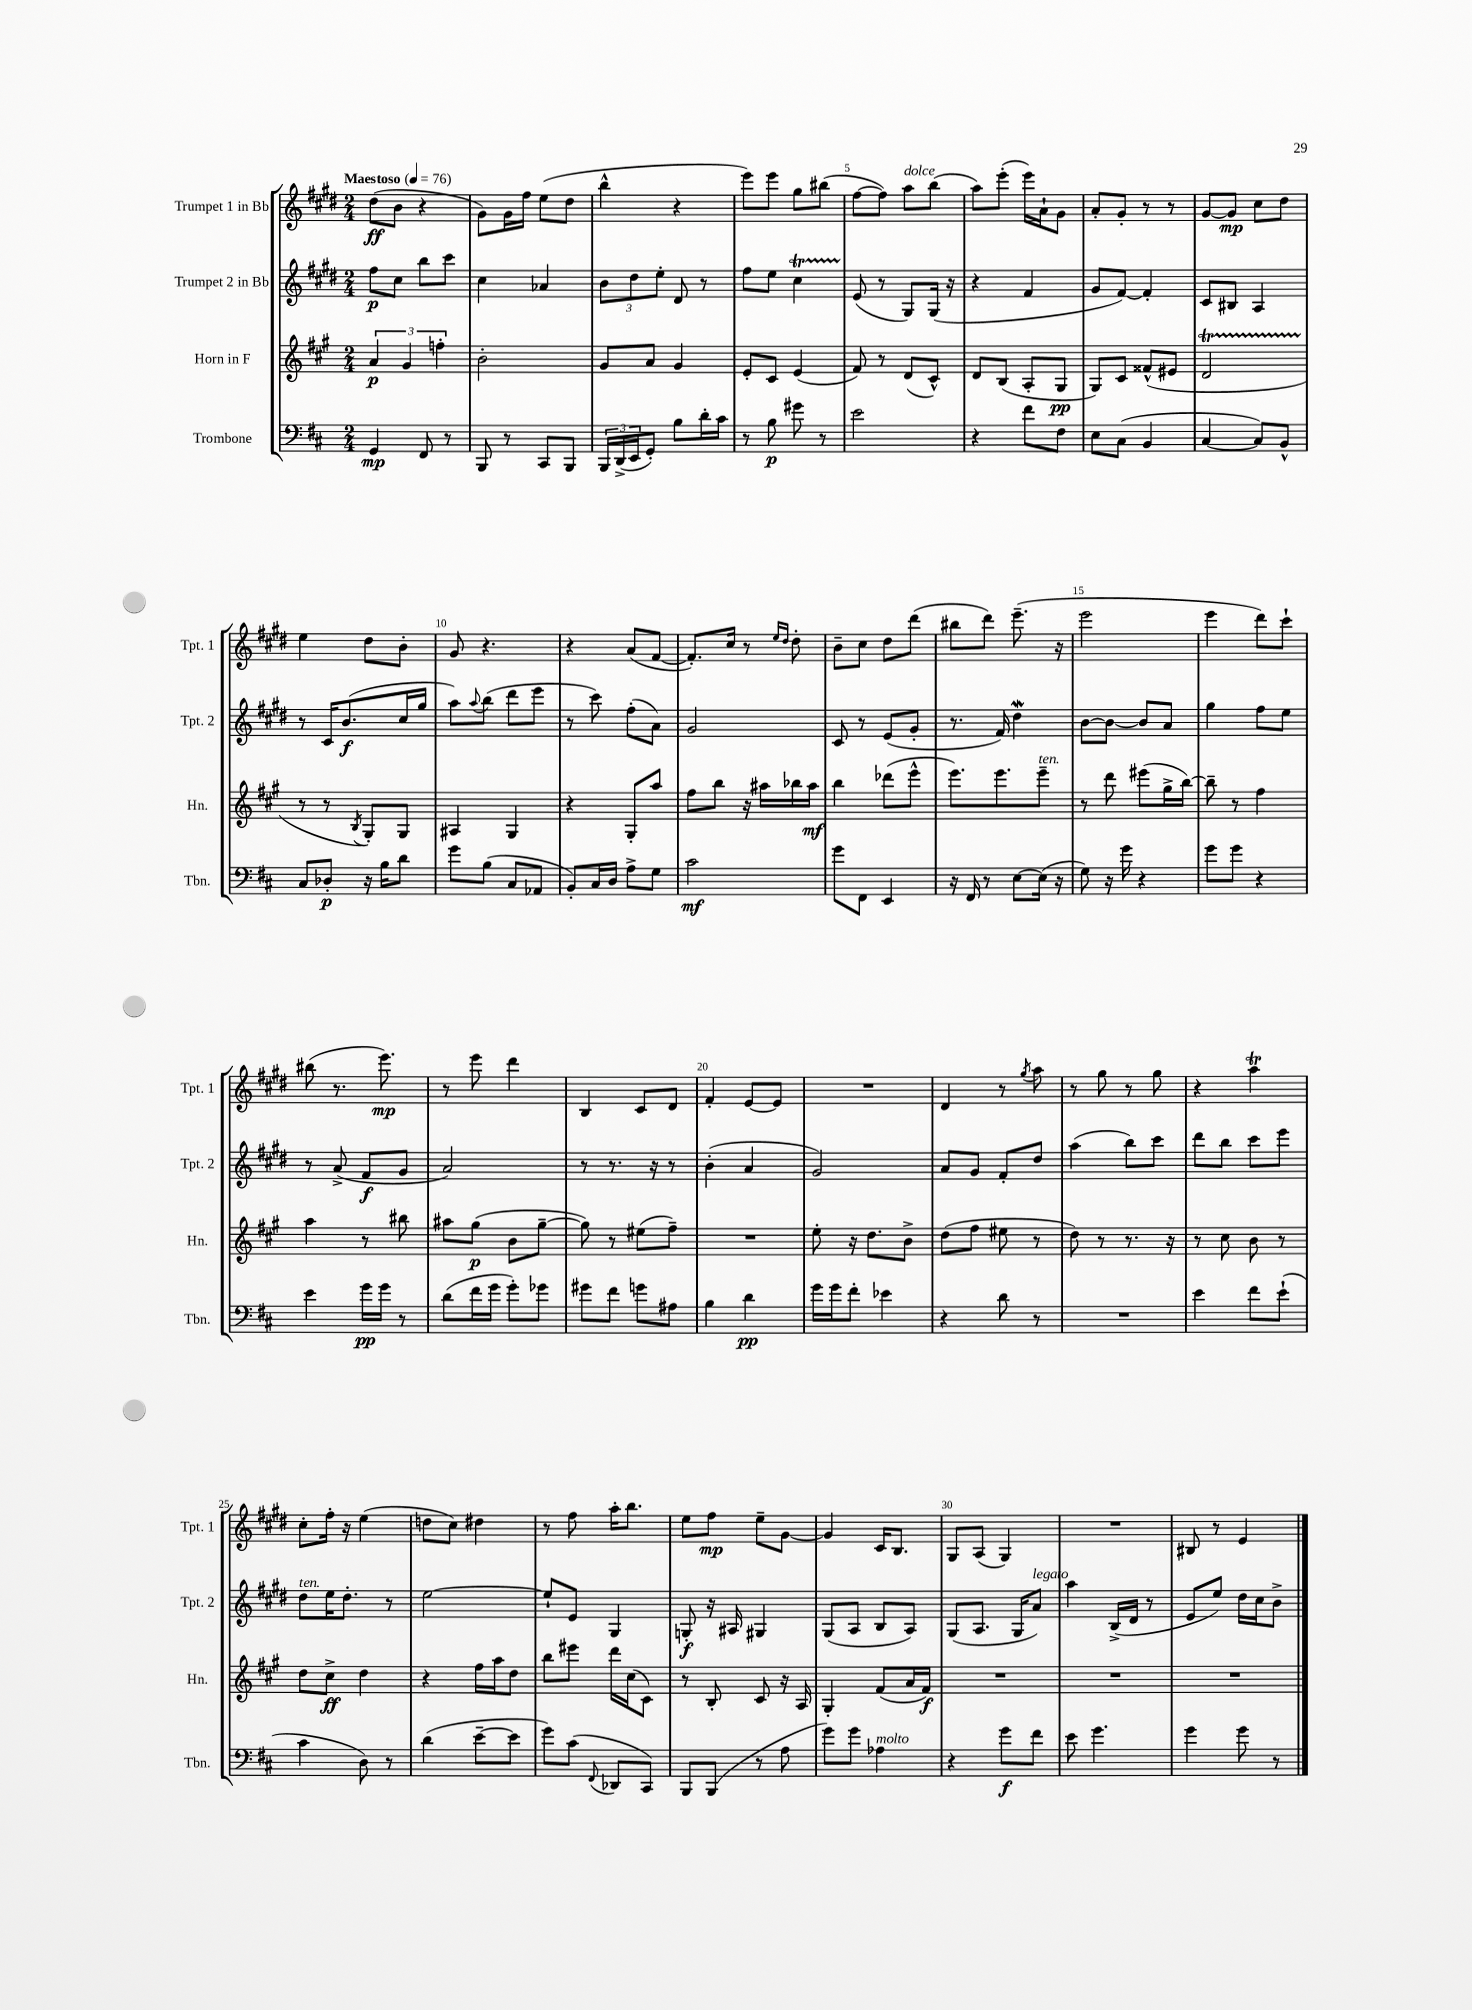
<<
\new StaffGroup <<
\new Staff = "s0" \with { instrumentName = "Trumpet 1 in Bb" shortInstrumentName = "Tpt. 1" } {
    \clef treble \key e \major \numericTimeSignature \time 2/4 \tempo "Maestoso" 4 = 76
    dis''8\ff( b'8 r4 |
    gis'8) gis'16 fis''16 e''8( dis''8 |
    b''4-^ r4 |
    e'''8) e'''8 gis''8 bis''8( |
    fis''8~ fis''8) a''8^\markup { \italic "dolce" } b''8( |
    a''8) e'''8-.( e'''16) a'16-! gis'8 |
    a'8-. gis'8-. r8 r8 |
    gis'8~ gis'8\mp cis''8 dis''8 |
    e''4 dis''8 b'8-. |
    gis'8 r4. |
    r4 a'8( fis'8~ |
    fis'8.-.) cis''16 r8 \grace { e''16 dis''16 } dis''8-. |
    b'8-- cis''8 dis''8 dis'''8( |
    bis''8 dis'''8) e'''8.--( r16 |
    e'''2 |
    e'''4 dis'''8) cis'''8-! |
    bis''8( r8. e'''8.\mp) |
    r8 e'''8 dis'''4 |
    b4 cis'8 dis'8 |
    fis'4-. e'8~ e'8 |
    R2 |
    dis'4 r8 \acciaccatura { gis''8 } a''8 |
    r8 gis''8 r8 gis''8 |
    r4 a''4\trill |
    cis''8-. fis''16-. r16 e''4( |
    d''8 cis''8) dis''4 |
    r8 fis''8 a''16-. b''8. |
    e''8 fis''8\mp e''8-- gis'8~ |
    gis'4 cis'16 b8. |
    gis8 a8( gis4) |
    R2 |
    bis8 r8 e'4 \bar "|." |
}
\new Staff = "s1" \with { instrumentName = "Trumpet 2 in Bb" shortInstrumentName = "Tpt. 2" } {
    \clef treble \key e \major \numericTimeSignature \time 2/4
    fis''8\p cis''8 b''8 cis'''8 |
    cis''4 aes'4 |
    \tuplet 3/2 { b'8 dis''8 e''8-. } dis'8 r8 |
    fis''8 e''8 cis''4\startTrillSpan |
    e'8\stopTrillSpan( r8 gis8) gis16( r16 |
    r4 fis'4 |
    gis'8 fis'8~) fis'4-. |
    cis'8 bis8 a4 |
    r8 cis'16 b'8.\f( cis''16 gis''16 |
    a''8) \appoggiatura { a''8 } b''8( dis'''8 e'''8 |
    r8 cis'''8) fis''8-.( a'8) |
    gis'2 |
    cis'8 r8 e'8( gis'8-. |
    r8. fis'16) dis''4\mordent |
    b'8~ b'8~ b'8 a'8 |
    gis''4 fis''8 e''8 |
    r8 a'8->( fis'8\f gis'8 |
    a'2) |
    r8 r8. r16 r8 |
    b'4-.( a'4 |
    gis'2) |
    a'8 gis'8 fis'8-. dis''8 |
    a''4( b''8) cis'''8 |
    dis'''8 b''8 cis'''8 e'''8 |
    dis''8^\markup { \italic "ten." } e''16 dis''8.-. r8 |
    e''2~ |
    e''8-! e'8 gis4 |
    g8-.\f r16 ais16 gis4 |
    gis8( a8 b8 a8) |
    gis8( a8. gis16 a'8^\markup { \italic "legato" }) |
    a''4 b16->( dis'16 r8 |
    e'8 e''8) dis''16 cis''16 b'8-> \bar "|." |
}
\new Staff = "s2" \with { instrumentName = "Horn in F" shortInstrumentName = "Hn." } {
    \clef treble \key a \major \numericTimeSignature \time 2/4
    \tuplet 3/2 { a'4\p gis'4 f''4-. } |
    b'2-. |
    gis'8 a'8 gis'4 |
    e'8-. cis'8 e'4( |
    fis'8) r8 d'8( cis'8-^) |
    d'8 b8( a8-. gis8\pp |
    gis8) cis'8 fisis'8-^( eis'8 |
    d'2\startTrillSpan |
    r8\stopTrillSpan r8 \acciaccatura { b8 } gis8-.) gis8 |
    ais4 gis4 |
    r4 gis8-. a''8 |
    fis''8 b''8 r16 ais''16 bes''16 ais''16\mf |
    b''4 des'''8( e'''8-^ |
    e'''8.) e'''8. e'''8--^\markup { \italic "ten." } |
    r8 d'''8 eis'''8( gis''16-> b''16~) |
    b''8-- r8 fis''4 |
    a''4 r8 bis''8 |
    ais''8 gis''8\p( b'8 gis''8~-- |
    gis''8) r8 eis''8( fis''8--) |
    R2 |
    e''8-. r16 d''8. b'8-> |
    d''8( fis''8 eis''8 r8 |
    d''8) r8 r8. r16 |
    r8 cis''8 b'8 r8 |
    d''8 cis''8->\ff d''4 |
    r4 fis''16 a''16 d''8 |
    b''8 eis'''8 d'''16 cis''16( cis'8) |
    r8 b8-. cis'8 r16 a16 |
    gis4-. fis'8( a'16 fis'16\f) |
    R2 |
    R2 |
    R2 \bar "|." |
}
\new Staff = "s3" \with { instrumentName = "Trombone" shortInstrumentName = "Tbn." } {
    \clef bass \key d \major \numericTimeSignature \time 2/4
    g,4\mp fis,8 r8 |
    b,,8 r8 cis,8 b,,8 |
    \tuplet 3/2 { b,,16 d,16->( e,16 } g,8-.) b8 d'16-. cis'16 |
    r8 b8\p gis'8 r8 |
    e'2 |
    r4 fis'8 fis8 |
    e8 cis8( b,4 |
    cis4~ cis8) b,8-^ |
    cis8 des8-.\p r16 b16 d'8 |
    g'8 b8( cis8 aes,8 |
    b,8-.) cis16 d16 a8-> g8 |
    cis'2\mf |
    g'8 fis,8 e,4 |
    r16 fis,16 r8 e8~ e16( r16 |
    g8) r16 g'16 r4 |
    g'8 g'8 r4 |
    e'4 g'16\pp g'16 r8 |
    d'8( fis'16 g'16 g'8-.) ges'8 |
    gis'8 fis'8 g'8 ais8 |
    b4 d'4\pp |
    g'16 g'16 fis'8-. ees'4 |
    r4 d'8 r8 |
    R2 |
    e'4 fis'8 e'8-!( |
    cis'4 d8) r8 |
    d'4( e'8~-- e'8 |
    g'8) cis'8( \appoggiatura { fis,8 } des,8 cis,8) |
    b,,8 b,,8( r8 a8 |
    g'8) g'8 aes4^\markup { \italic "molto" } |
    r4 g'8\f fis'8 |
    e'8 g'4. |
    g'4 g'8 r8 \bar "|." |
}
>>
>>
\layout { \context { \Score \override BarNumber.break-visibility = ##(#f #t #t) barNumberVisibility = #(every-nth-bar-number-visible 5) } }
